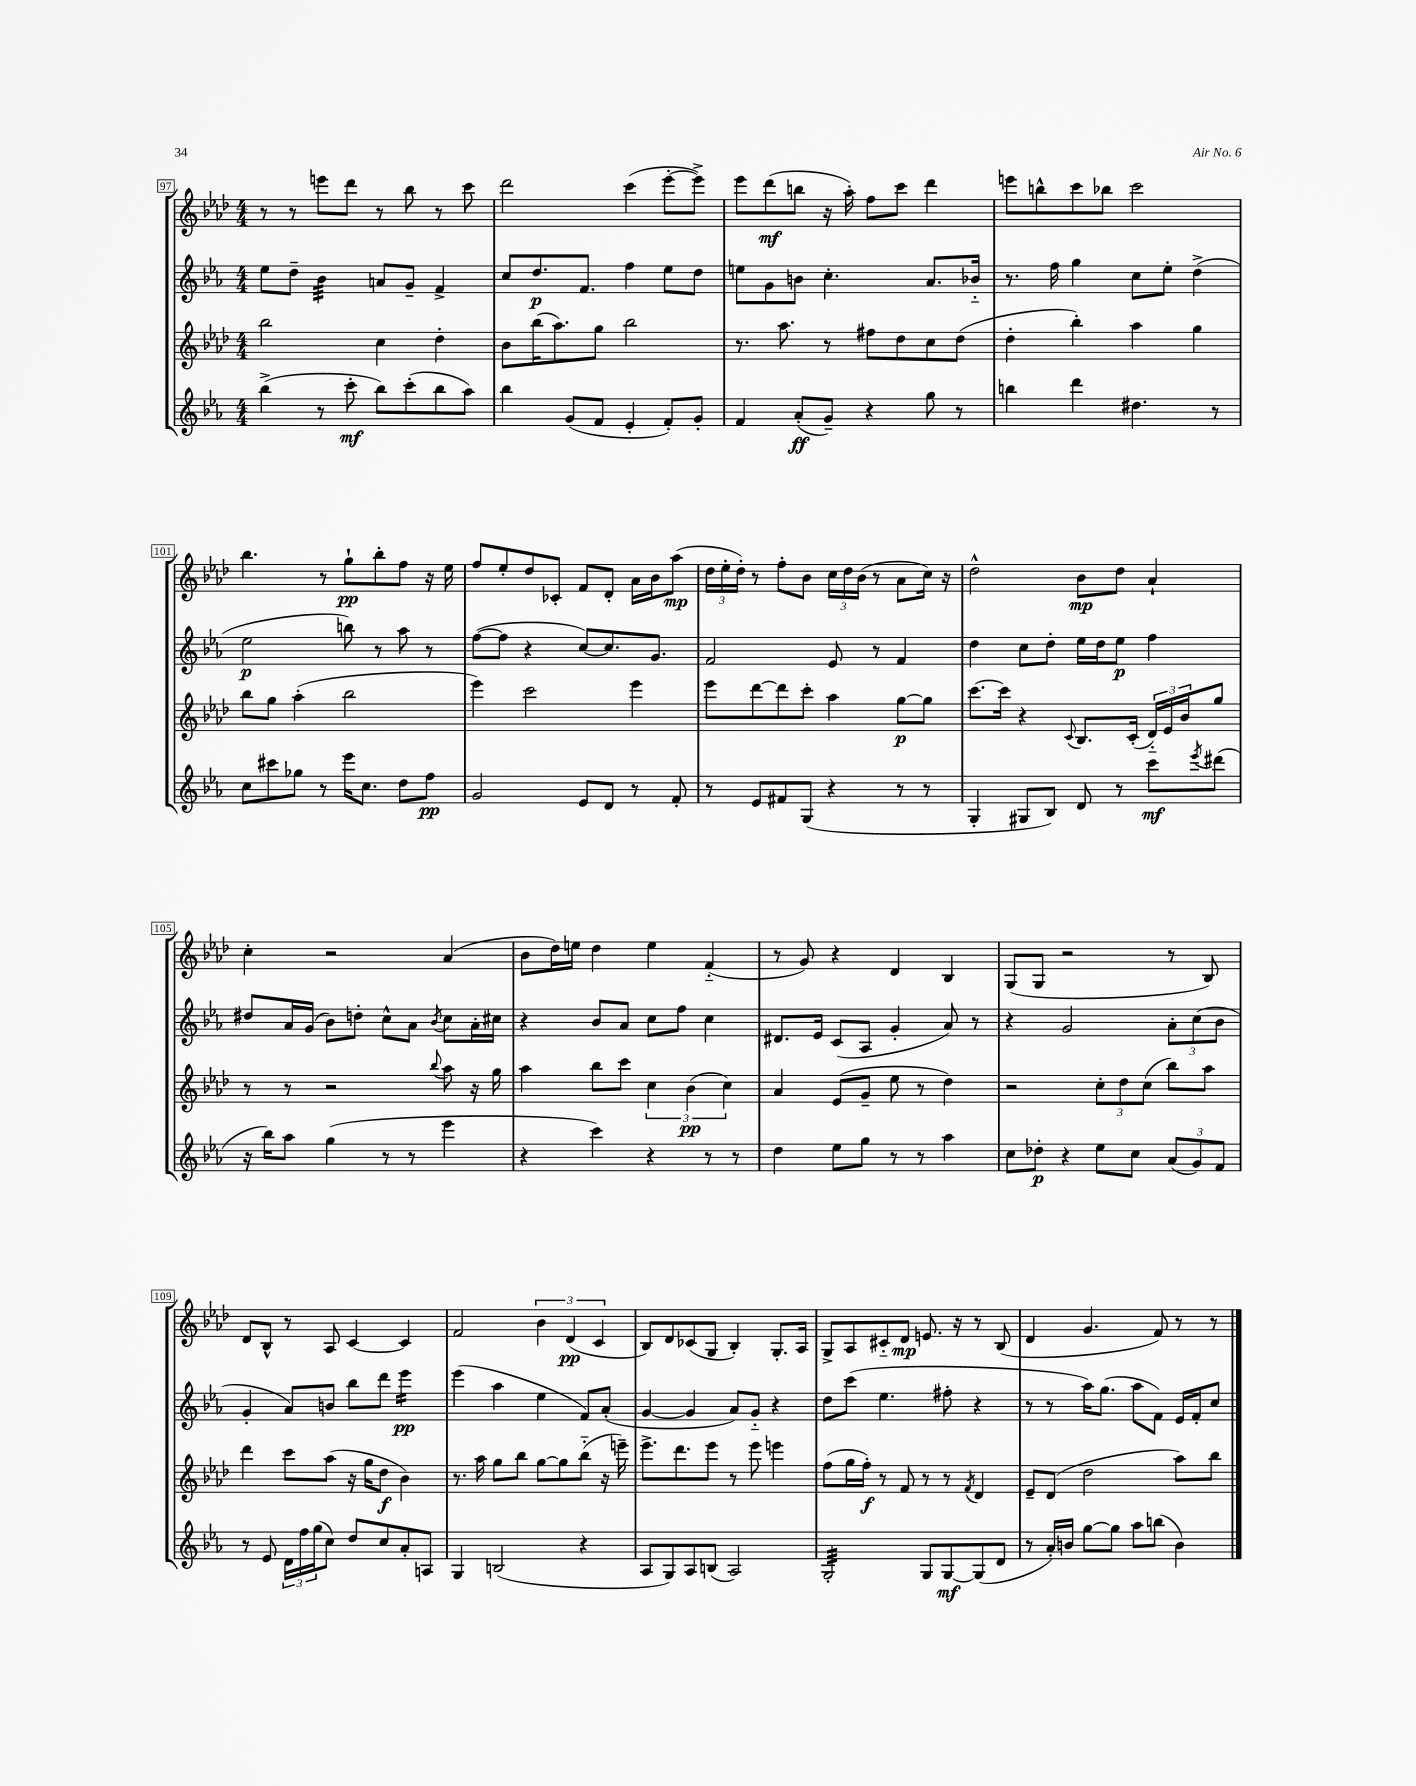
<<
\new StaffGroup <<
\new Staff = "s0" {
    \clef treble \key aes \major \numericTimeSignature \time 4/4
    r8 r8 e'''8 des'''8 r8 bes''8 r8 c'''8 |
    des'''2 c'''4( ees'''8~-. ees'''8->) |
    ees'''8 des'''8\mf( b''8 r16 aes''16-.) f''8 c'''8 des'''4 |
    e'''8 b''8-^ c'''8 bes''8 c'''2 |
    bes''4. r8 g''8-!\pp bes''8-. f''8 r16 ees''16 |
    f''8 ees''8-. des''8 ces'8-. f'8 des'8-. aes'16 bes'16 aes''8\mp( |
    \tuplet 3/2 { des''16 ees''16-. des''16-.) } r8 f''8-. bes'8 \tuplet 3/2 { c''16 des''16 bes'16( } r8 aes'8 c''16) r16 |
    des''2-^ bes'8\mp des''8 aes'4-! |
    c''4-. r2 aes'4( |
    bes'8 des''16) e''16 des''4 e''4 f'4-_( |
    r8 g'8) r4 des'4 bes4 |
    g8( g8 r2 r8 bes8) |
    des'8 bes8-^ r8 aes8 c'4~ c'4 |
    f'2 \tuplet 3/2 { bes'4 des'4\pp( c'4 } |
    bes8) des'8 ces'8( g8 bes4-.) g8.-. aes16 |
    g8-> aes8 cis'8-_ des'8\mp e'8. r16 r8 bes8( |
    des'4 g'4. f'8) r8 r8 \bar "|." |
}
\new Staff = "s1" {
    \clef treble \key ees \major \numericTimeSignature \time 4/4
    ees''8 d''8-- bes'4:32 a'8 g'8-- f'4-> |
    c''8 d''8.\p f'8. f''4 ees''8 d''8 |
    e''8 g'8 b'8 c''4.-. aes'8. bes'16-_ |
    r8. f''16 g''4 c''8 ees''8-. d''4->( |
    ees''2\p b''8) r8 aes''8 r8 |
    f''8~( f''8 r4 c''8~) c''8. g'8. |
    f'2 ees'8 r8 f'4 |
    d''4 c''8 d''8-. ees''16 d''16 ees''8\p f''4 |
    dis''8 aes'16 g'16( bes'8) d''8-. c''8-^ aes'8 \acciaccatura { bes'8 } c''8 aes'16-. cis''16 |
    r4 bes'8 aes'8 c''8 f''8 c''4 |
    dis'8. ees'16 c'8( aes8 g'4-. aes'8) r8 |
    r4 g'2 \tuplet 3/2 { aes'8-. c''8( bes'8 } |
    g'4-. aes'8) b'8 bes''8 d'''8 ees'''4:16\pp |
    ees'''4( aes''4 ees''4 f'8) aes'8-.( |
    g'4~ g'4 aes'8) g'8-_ r4 |
    d''8 c'''8( ees''4. fis''8-. r4 |
    r8 r8 aes''16) g''8.( aes''8 f'8) ees'16 f'16-. c''8 \bar "|." |
}
\new Staff = "s2" {
    \clef treble \key aes \major \numericTimeSignature \time 4/4
    bes''2 c''4 des''4-. |
    bes'8 bes''16( aes''8.) g''8 bes''2 |
    r8. aes''8. r8 fis''8 des''8 c''8 des''8( |
    des''4-. bes''4-.) aes''4 g''4 |
    bes''8 g''8 aes''4-.( bes''2 |
    ees'''4) c'''2 ees'''4 |
    ees'''8 des'''8~ des'''8 c'''8-. aes''4 g''8~\p g''8 |
    c'''8.~ c'''16 r4 \appoggiatura { c'8 } bes8. c'16-.( \tuplet 3/2 { des'16-_) ees'16 bes'16 } g''8 |
    r8 r8 r2 \appoggiatura { bes''8 } aes''8 r16 g''16 |
    aes''4 bes''8 c'''8 \tuplet 3/2 { c''4 bes'4\pp( c''4) } |
    aes'4 ees'8( g'8-- ees''8 r8 des''4) |
    r2 \tuplet 3/2 { c''8-. des''8 c''8( } bes''8) aes''8 |
    des'''4 c'''8 aes''8( r16 g''16 des''8\f bes'4) |
    r8. aes''16 g''8 bes''8 g''8~ g''8 bes''8-_( r16 e'''16--) |
    ees'''8.-> des'''8. ees'''8 r8 ees'''8 e'''4 |
    f''8( g''16 f''16-.\f) r8 f'8 r8 r8 \acciaccatura { f'8 } des'4 |
    ees'8-- des'8( des''2 aes''8) bes''8 \bar "|." |
}
\new Staff = "s3" {
    \clef treble \key ees \major \numericTimeSignature \time 4/4
    bes''4->( r8 c'''8-.\mf bes''8) c'''8-.( bes''8 aes''8) |
    bes''4 g'8( f'8 ees'4-. f'8-.) g'8-. |
    f'4 aes'8-.\ff( g'8--) r4 g''8 r8 |
    b''4 d'''4 dis''4. r8 |
    c''8 cis'''8 ges''8 r8 ees'''16 c''8. d''8 f''8\pp |
    g'2 ees'8 d'8 r8 f'8-. |
    r8 ees'8 fis'8 g8( r4 r8 r8 |
    g4-. gis8 bes8) d'8 r8 c'''8\mf \acciaccatura { ees'''8 } dis'''8( |
    r16 bes''16) aes''8 g''4( r8 r8 ees'''4 |
    r4 c'''4) r4 r8 r8 |
    d''4 ees''8 g''8 r8 r8 aes''4 |
    c''8 des''8-.\p r4 ees''8 c''8 \tuplet 3/2 { aes'8( g'8) f'8 } |
    r8 ees'8 \tuplet 3/2 { d'16 f''16 g''16( } c''8) d''8 c''8 aes'8-. a8 |
    g4 b2( r4 |
    aes8 g8) aes8 b8( aes2) |
    g2:32-. g8 g8~\mf g8( d'8 |
    r8 aes'16-.) b'16 g''8~ g''8 aes''8 b''8( b'4) \bar "|." |
}
>>
>>
\layout { \context { \Score currentBarNumber = #97 \override BarNumber.stencil = #(make-stencil-boxer 0.1 0.3 ly:text-interface::print) } }
